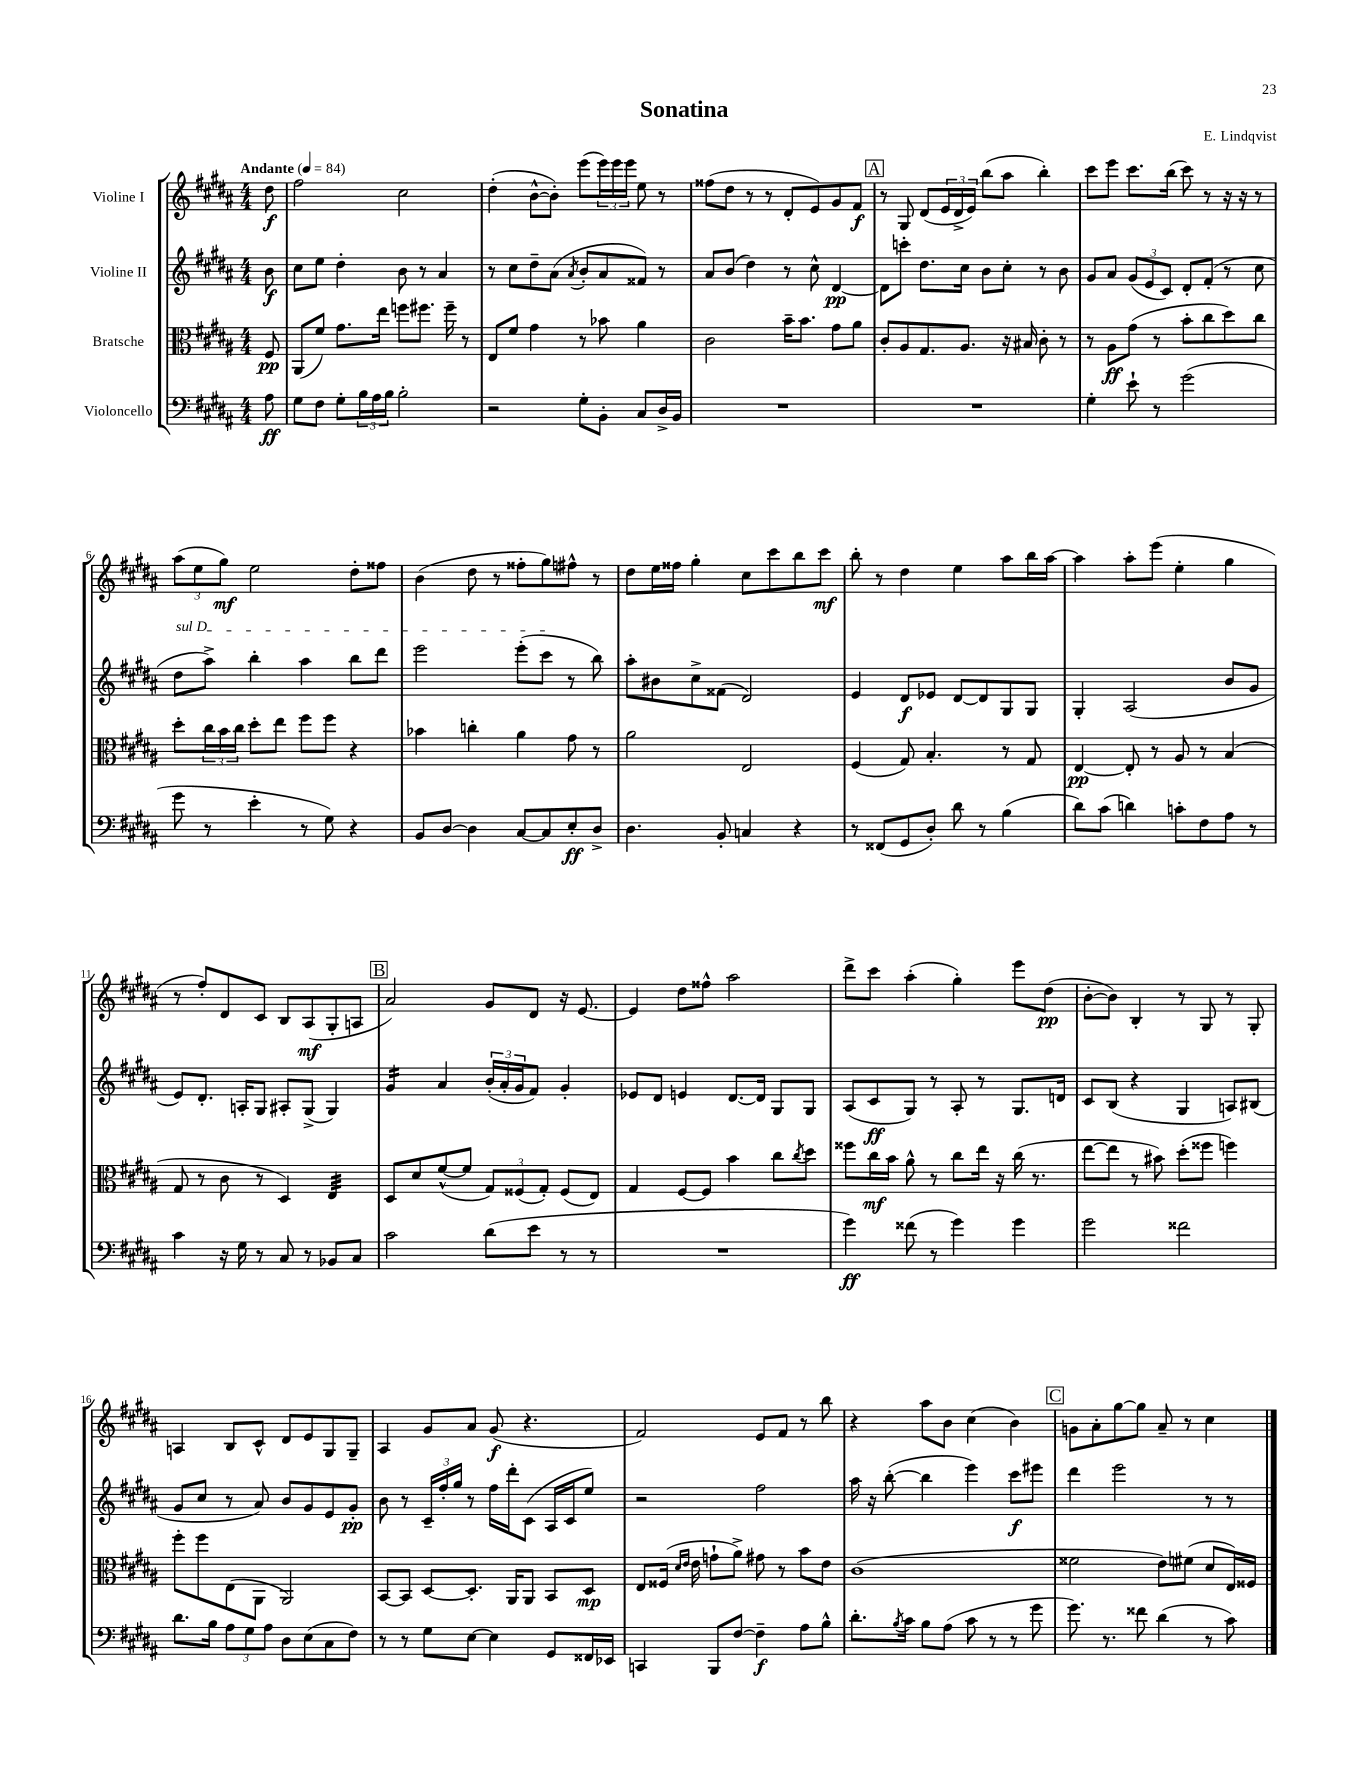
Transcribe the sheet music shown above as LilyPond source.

\header { title = "Sonatina" composer = "E. Lindqvist" }
<<
\new StaffGroup <<
\new Staff = "s0" \with { instrumentName = "Violine I" } {
    \clef treble \key b \major \numericTimeSignature \time 4/4 \partial 8 \tempo "Andante" 4 = 84
    dis''8\f |
    fis''2 cis''2 |
    dis''4-.( b'8~-^ b'8-.) e'''8( \tuplet 3/2 { e'''16) e'''16 e'''16 } e''8 r8 |
    fisis''8( dis''8 r8 r8 dis'8-. e'8) gis'8 fis'8\f |
    \mark \markup { \box "A" } r8 gis8 dis'8( \tuplet 3/2 { e'16 dis'16-> e'16) } b''8( ais''8 b''4-.) |
    cis'''8 e'''8 cis'''8. b''16( cis'''8) r8 r16 r16 r8 |
    \tuplet 3/2 { ais''8( e''8 gis''8\mf) } e''2 dis''8-. fisis''8 |
    b'4( dis''8 r8 fisis''8-. gis''8) fis''8-^ r8 |
    dis''8 e''16 fisis''16 gis''4-. cis''8 cis'''8 b''8 cis'''8\mf |
    b''8-. r8 dis''4 e''4 ais''8 b''16 ais''16~ |
    ais''4 ais''8-. e'''8( e''4-. gis''4 |
    r8 fis''8-.) dis'8 cis'8 b8 ais8\mf( gis8-. a8 |
    \mark \markup { \box "B" } ais'2) gis'8 dis'8 r16 e'8.~ |
    e'4 dis''8 fisis''8-^ ais''2 |
    dis'''8-> cis'''8 ais''4-.( gis''4-.) e'''8 dis''8\pp( |
    b'8~-. b'8) b4-. r8 gis8 r8 gis8-. |
    a4 b8 cis'8-^ dis'8 e'8 gis8 gis8-- |
    ais4 gis'8 ais'8 gis'8\f( r4. |
    fis'2) e'8 fis'8 r8 b''8 |
    r4 ais''8 b'8 cis''4( b'4) |
    \mark \markup { \box "C" } g'8 ais'8-. gis''8~ gis''8 ais'8-- r8 cis''4 \bar "|." |
}
\new Staff = "s1" \with { instrumentName = "Violine II" } {
    \clef treble \key b \major \numericTimeSignature \time 4/4 \partial 8
    b'8\f |
    cis''8 e''8 dis''4-. b'8 r8 ais'4 |
    r8 cis''8 dis''8-- ais'8( \acciaccatura { ais'8 } b'8-. ais'8 fisis'8) r8 |
    ais'8 b'8( dis''4) r8 cis''8-^ dis'4~\pp |
    \mark \markup { \box "A" } dis'8 c'''8-. dis''8. cis''16 b'8 cis''8-. r8 b'8 |
    gis'8 ais'8 \tuplet 3/2 { gis'8( e'8 cis'8) } dis'8-. fis'8-.( r8 cis''8 |
    \once \override TextSpanner.bound-details.left.text = \markup { \italic "sul D" } dis''8\startTextSpan ais''8->) b''4-. ais''4 b''8 dis'''8 |
    e'''2 e'''8-.( cis'''8\stopTextSpan r8 b''8) |
    ais''8-. bis'8 cis''8-> fisis'8( dis'2) |
    e'4 dis'8\f ees'8 dis'8~ dis'8 gis8 gis8 |
    gis4-. ais2( b'8 gis'8 |
    e'8) dis'8.-. a16-. gis8 ais8-. gis8->( gis4) |
    \mark \markup { \box "B" } gis'4:16 ais'4 \tuplet 3/2 { b'16-.( ais'16-. gis'16 } fis'8) gis'4-. |
    ees'8 dis'8 e'4 dis'8.~ dis'16 gis8 gis8 |
    ais8( cis'8\ff gis8) r8 ais8-. r8 gis8. d'16 |
    cis'8 b8( r4 gis4 a8) bis8( |
    gis'8 cis''8 r8 ais'8) b'8 gis'8 e'8 gis'8-.\pp |
    b'8 r8 \tuplet 3/2 { cis'16-- fis''16-. gis''16 } r8 fis''16 dis'''16-. cis'8( ais16 cis'16 e''8) |
    r2 fis''2 |
    ais''16 r16 b''8~-.( b''4 e'''4) cis'''8\f eis'''8 |
    \mark \markup { \box "C" } dis'''4 e'''2 r8 r8 \bar "|." |
}
\new Staff = "s2" \with { instrumentName = "Bratsche" } {
    \clef alto \key b \major \numericTimeSignature \time 4/4 \partial 8
    fis8\pp |
    ais,8( fis'8) gis'8. e''16 f''8 fis''8. fis''16-- r8 |
    e8 fis'8 gis'4 r8 bes'8 ais'4 |
    cis'2 b'16-- b'8. gis'8 ais'8 |
    \mark \markup { \box "A" } cis'8-. ais8 gis8. ais8. r16 bis16 cis'8-. r8 |
    r8 ais8\ff gis'8( r8 b'8-. cis''8 dis''8) cis''8 |
    dis''8-. \tuplet 3/2 { cis''16 b'16 cis''16 } dis''8-. e''8 fis''8 fis''8 r4 |
    bes'4 c''4-. ais'4 gis'8 r8 |
    ais'2 e2 |
    fis4( gis8) b4.-. r8 gis8 |
    e4~\pp e8-. r8 ais8 r8 b4( |
    gis8 r8 cis'8 r8 dis4) e4:32 |
    \mark \markup { \box "B" } dis8 dis'8 fis'8~-^( fis'8 \tuplet 3/2 { gis8) fisis8( gis8-.) } fisis8( e8) |
    gis4 fis8~ fis8 b'4 cis''8 \acciaccatura { cis''8 } dis''8 |
    fisis''8 cis''16\mf b'16 ais'8-^ r8 cis''8 e''16 r16 cis''16( r8. |
    e''8~ e''8 r8 bis'8) dis''8-.( fisis''8 f''4) |
    fis''8-. fis''8 e8( ais,8 ais,2) |
    b,8~ b,8 dis8~ dis8.-. ais,16 ais,8 b,8 dis8\mp |
    e8 fisis16( \grace { dis'16 e'16 } e'16 g'8-! ais'8->) gis'8 r8 b'8 e'8 |
    cis'1( |
    \mark \markup { \box "C" } fisis'2 e'8) fis'8( dis'8 e16) fisis16 \bar "|." |
}
\new Staff = "s3" \with { instrumentName = "Violoncello" } {
    \clef bass \key b \major \numericTimeSignature \time 4/4 \partial 8
    ais8\ff |
    gis8 fis8 gis8-. \tuplet 3/2 { b16 ais16 b16 } b2-. |
    r2 gis8-. b,8-. cis8 dis16-> b,16 |
    R1 |
    \mark \markup { \box "A" } R1 |
    gis4-. e'8-! r8 gis'2( |
    gis'8 r8 e'4-. r8 gis8) r4 |
    b,8 dis8~ dis4 cis8~ cis8 e8-.\ff dis8-> |
    dis4. b,8-. c4 r4 |
    r8 fisis,8( gis,8 dis8-.) dis'8 r8 b4( |
    dis'8) cis'8( d'4) c'8-. fis8 ais8 r8 |
    cis'4 r16 gis16 r8 cis8 r8 bes,8 cis8 |
    \mark \markup { \box "B" } cis'2 dis'8( e'8 r8 r8 |
    R1 |
    gis'4\ff) fisis'8( r8 gis'4) gis'4 |
    gis'2 fisis'2 |
    dis'8. b16 \tuplet 3/2 { ais8 gis8 ais8 } dis8 e8( cis8 fis8) |
    r8 r8 gis8 e8~ e4 gis,8 fisis,16 ees,16 |
    c,4 b,,8 fis8~ fis4--\f ais8 b8-^ |
    dis'8.-. \acciaccatura { b8 } cis'16 b8 ais8( cis'8 r8 r8 gis'8 |
    \mark \markup { \box "C" } gis'8.) r8. fisis'8 dis'4( r8 cis'8) \bar "|." |
}
>>
>>
